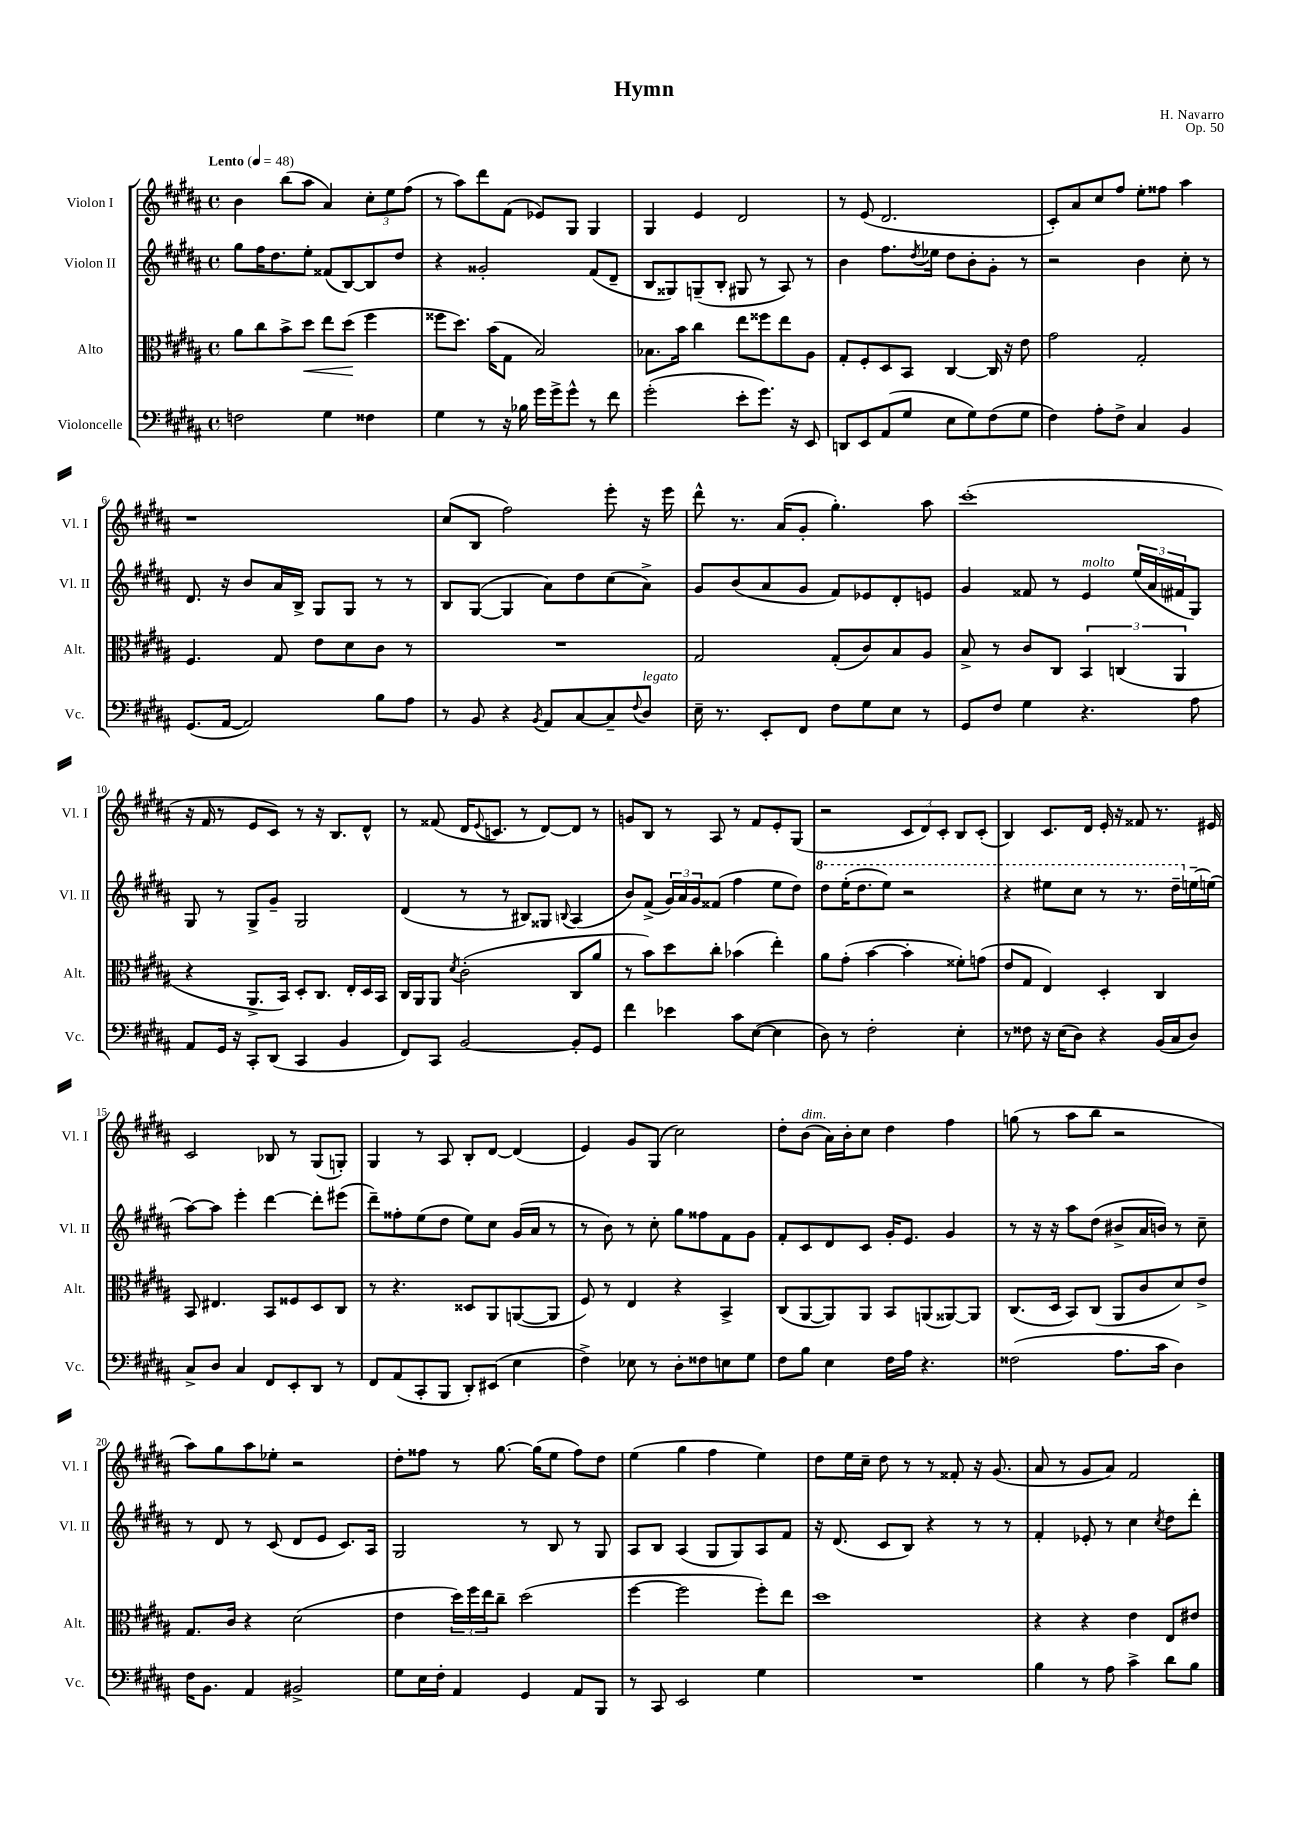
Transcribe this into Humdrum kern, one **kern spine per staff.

**kern	**kern	**kern	**kern
*staff4	*staff3	*staff2	*staff1
*clefF4	*clefC3	*clefG2	*clefG2
*k[f#c#g#d#a#]	*k[f#c#g#d#a#]	*k[f#c#g#d#a#]	*k[f#c#g#d#a#]
*M4/4	*M4/4	*M4/4	*M4/4
*met(c)	*met(c)	*met(c)	*met(c)
*MM48	*MM48	*MM48	*MM48
2F	8a#	8gg#	4b
.	8cc#	16ff#	.
.	.	8.dd#	.
.	8b^	.	(8bb
.	8dd#	8ee'	8aa#
4G#	8ee	(8f##	4a#)
.	(8dd#	[8B)	.
4F##	4ff#	8B]	12cc#'
.	.	.	12ee
.	.	8dd#	.
.	.	.	(12ff#
=	=	=	=
4G#	8ff##	4r	8r
.	8.dd#)	.	8aa#)
8r	.	2g##'	8ddd#
.	(16b	.	.
16r	8G#	.	(8f#
16B-	.	.	.
16g#	2B)	.	8e-)
16g#^	.	.	.
8g#^^	.	.	8G#
8r	.	(8f#	4G#
8f#	.	8d#~	.
=	=	=	=
(2g#'	8.B-	8B	4G#
.	.	8G##)	.
.	16b	.	.
.	4cc#	(8G~	4e
.	.	8B'	.
8e'	8ee	8G#	2d#
8.g#)	8ff##	8r	.
.	8ee	8A#)	.
16r	.	.	.
8EE	8A#	8r	.
=	=	=	=
8DD	8G#'	4b	8r
8EE	8F#'	.	(8e
(8AA#	8D#	8.ff#	2.d#
8G#	8BB	.	.
.	.	8qdd#	.
.	.	16ee-	.
8E	[4C#	8dd#	.
8G#)	.	8b'	.
(8F#	16C#]	8g#'	.
.	16r	.	.
8G#	8e	8r	.
=	=	=	=
4F#)	2g#	2r	8c#')
.	.	.	8a#
8A#'	.	.	8cc#
8F#^	.	.	8ff#
4C#	2G#'	4b	8ee'
.	.	.	8ff##
4BB	.	8cc#'	4aa#
.	.	8r	.
=	=	=	=
(8.GG#	4.F#	8.d#	1r
[16AA#	.	16r	.
2AA#])	.	8b	.
.	8G#	16a#	.
.	.	16B^	.
.	8e	8G#	.
.	8d#	8G#	.
8B	8c#	8r	.
8A#	8r	8r	.
=	=	=	=
8r	1r	8B	(8cc#
8BB	.	([8G#	8B
4r	.	4G#]	2ff#)
8qBB	.	.	.
8AA#	.	8a#)	.
[8C#	.	8dd#	.
8C#~]	.	(8cc#	8eee'
8qqF#	.	.	.
8D#	.	8a#^)	16r
.	.	.	16eee
=	=	=	=
16E~	2G#	8g#	8ddd#^^
8.r	.	.	.
.	.	(8b	8.r
8EE'	.	8a#	.
.	.	.	(16a#
8FF#	.	8g#	8g#'
8F#	(8G#'	8f#)	4.gg#')
8G#	8c#)	8e-	.
8E	8B	8d#'	.
8r	8A#	8e	8aa#
=	=	=	=
8GG#	8B^	4g#	(1ccc#'
8F#	8r	.	.
4G#	8c#	8f##	.
.	8C#	8r	.
4.r	6BB	4e	.
.	(6C	.	.
.	.	(24ee	.
.	.	24a#	.
.	6AA#	24f#	.
8A#	.	8G#)	.
=	=	=	=
8AA#	4r	8G#	16r
.	.	.	16f#
16GG#	.	8r	8r
16r	.	.	.
8CC#'	8.AA#^	8G#^	8e
(8DD#	.	8g#~	8c#)
.	16BB)	.	.
4CC#	8D#'	2G#	8r
.	8.C#	.	16r
.	.	.	8.B
4BB	.	.	.
.	16E'	.	.
.	16D#	.	8d#^^
.	16BB	.	.
=	=	=	=
8FF#)	16C#	(4d#	8r
.	16AA#	.	.
8CC#	8AA#	.	(8f##
.	8qd#	.	.
[2BB	(2c#'	8r	16d#
.	.	.	8qqe
.	.	.	8.c
.	.	8r	.
.	.	8B#)	8r
.	.	8G##	[8d#)
.	.	8qqB	.
8BB']	8C#	(4A#	8d#]
8GG#	8a#	.	8r
=	=	=	=
4f#	8r	8b)	8g
.	8b)	(8f#^	8B
4e-	8dd#	24g#)	8r
.	.	24a#	.
.	.	24g#	.
.	8cc#'	(8f##	8A#
8c#	(4b-	4ff#	8r
([8E	.	.	8f#
4E]	4ee')	8ee	8e'
.	.	8dd#)	(8G#
=	=	=	=
8D#)	8a#	8ddd#	2r
8r	(8g#'	(16eee'	.
.	.	8.ddd#	.
2F#'	[4b	.	.
.	.	8eee)	.
.	4b']	2r	12c#
.	.	.	12d#)
.	.	.	12c#'
4E'	8f##')	.	8B
.	(8g	.	(8c#'
=	=	=	=
8r	8e	4r	4B)
8F##	8G#	.	.
16r	4E)	8eee#	8.c#
(16E	.	.	.
8D#)	.	8ccc#	.
.	.	.	16d#
4r	4D#'	8r	16e'
.	.	.	16r
.	.	8.r	8f##
(16BB	4C#	.	8.r
16C#	.	16ddd#~	.
8D#)	.	[16ee~	.
.	.	(16ee]	16e#
=	=	=	=
8C#^	8BB	[8aa#)	2c#
8D#	4.E#	8aa#]	.
4C#	.	4eee'	.
8FF#	8BB	[4ddd#	8B-
8EE'	8F##	.	8r
8DD#	8D#	8ddd#']	(8G#
8r	8C#	(8eee#	8G')
=	=	=	=
8FF#	8r	8ddd#~)	4G#
(8AA#	4.r	8ff##'	.
8CC#'	.	(8ee	8r
8BBB	.	8dd#	8A#
8DD#')	8D##	8ee)	8B'
(8EE#	8AA#	8cc#	[8d#
4E	([8AA	(16g#	(4d#]
.	.	16a#	.
.	8AA]	8r	.
=	=	=	=
4F#^)	8F#)	8r	4e)
.	8r	8b)	.
8E-	4E	8r	8g#
8r	.	8cc#'	(8G#
8D#'	4r	8gg#	2cc#)
8F##	.	8ff##	.
8E	4BB^	8f#	.
8G#	.	8g#	.
=	=	=	=
8F#	(8C#	8f#'	8dd#'
8B	[8AA#	8c#	(8b
4E	8AA#])	8d#	16a#)
.	.	.	16b'
.	8AA#	8c#	8cc#
16F#	8BB	16g#'	4dd#
16A#	.	8.e	.
4.r	(8AA	.	.
.	[8AA##)	4g#	4ff#
.	8AA##]	.	.
=	=	=	=
(2F##	(8.C#	8r	(8gg
.	.	16r	8r
.	16D#	16r	.
.	8BB)	8aa#	8aa#
.	(8C#	(8dd#	8bb
8.A#	8AA#	8b#^	2r
.	8c#	16a#	.
16c#	.	16b)	.
4D#)	8d#)	8r	.
.	8e^	8cc#~	.
=	=	=	=
16F#	8.G#	8r	8aa#)
8.BB	.	.	.
.	.	8d#	8gg#
.	16c#	.	.
4AA#	4r	8r	8aa#
.	.	(8c#	8ee-'
2BB#^	(2d#	8d#	2r
.	.	8e	.
.	.	8.c#)	.
.	.	16A#	.
=	=	=	=
8G#	4e	2G#	8dd#'
16E	.	.	8ff##
16F#'	.	.	.
4AA#	24dd#)	.	8r
.	24ff#	.	.
.	24ee	.	.
.	8cc#~	.	[8.gg#
4GG#	(2dd#	8r	.
.	.	.	(16gg#]
.	.	8B	8ee
8AA#	.	8r	8ff##)
8BBB	.	8G#	8dd#
=	=	=	=
8r	[4ff#	8A#	(4ee
8CC#	.	8B	.
2EE	2ff#]	(4A#	4gg#
.	.	8G#	4ff#
.	.	8G#)	.
4G#	8ff#')	8A#	4ee)
.	8ee	8f#	.
=	=	=	=
1r	1dd#	16r	8dd#
.	.	(8.d#	.
.	.	.	16ee
.	.	.	16cc#~
.	.	8c#	8dd#
.	.	8B)	8r
.	.	4r	8r
.	.	.	8f##'
.	.	8r	16r
.	.	.	(8.g#
.	.	8r	.
=	=	=	=
4B	4r	4f#'	8a#
.	.	.	8r
8r	4r	8e-'	8g#
8A#	.	8r	8a#)
4c#^	4e	4cc#	2f#
.	.	8qcc#	.
8d#	8E	8dd#	.
8B	8e#	8ddd#'	.
==	==	==	==
*-	*-	*-	*-
